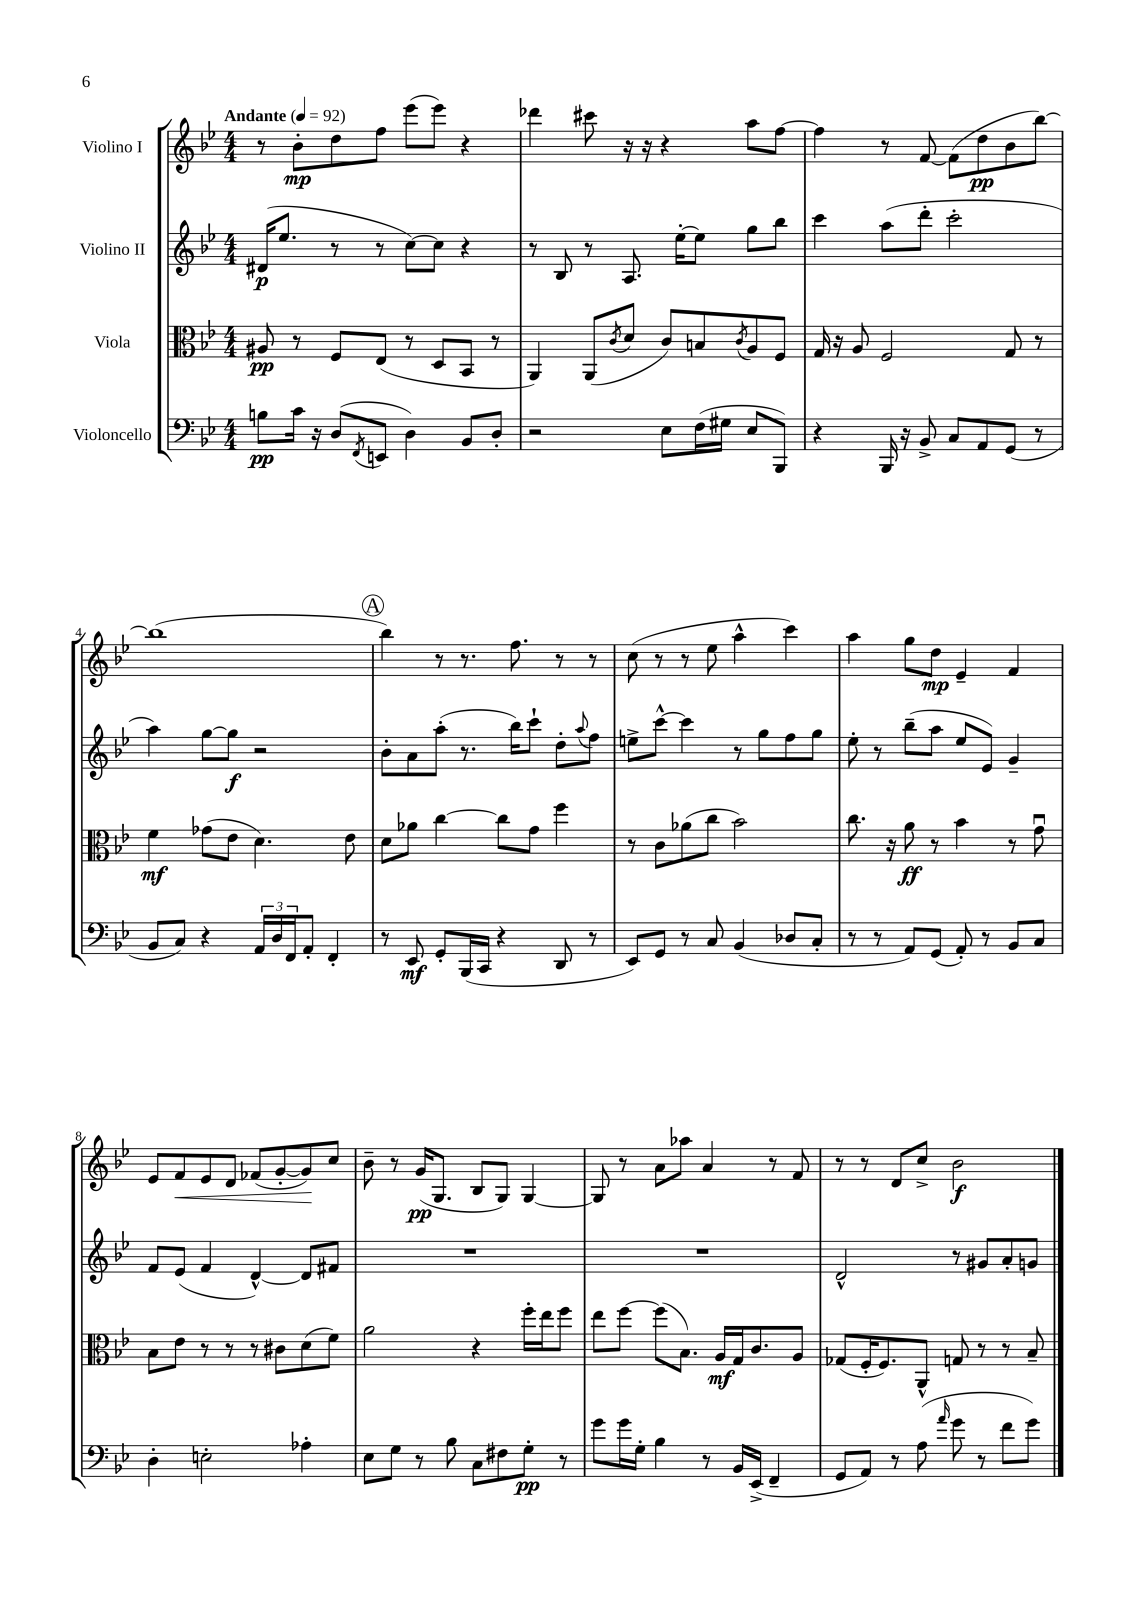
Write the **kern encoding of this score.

**kern	**dynam	**kern	**dynam	**kern	**dynam	**kern	**dynam
*part4	*part4	*part3	*part3	*part2	*part2	*part1	*part1
*staff4	*staff4	*staff3	*staff3	*staff2	*staff2	*staff1	*staff1
*I"Violoncello	*	*I"Viola	*	*I"Violino II	*	*I"Violino I	*
*clefF4	*	*clefC3	*	*clefG2	*	*clefG2	*
*k[b-e-]	*	*k[b-e-]	*	*k[b-e-]	*	*k[b-e-]	*
*M4/4	*	*M4/4	*	*M4/4	*	*M4/4	*
*MM92	*	*MM92	*	*MM92	*	*MM92	*
=1	=1	=1	=1	=1	=1	=1	=1
!	!	!	!	!	!	!LO:TX:a:B:t=Andante	!
8Bn\L	pp	8A#X/	pp	(16d#X/KL	p	8r	.
.	.	.	.	8.ee-/J	.	.	.
16c\Jk	.	8r	.	.	.	8b-'\L	mp
16r	.	.	.	.	.	.	.
(8D/L	.	8F/L	.	8r	.	8dd\	.
8qFF/	.	.	.	.	.	.	.
8EEn/J	.	(8E-/J	.	8r	.	8ff\J	.
4D\)	.	8r	.	[8cc\L)	.	(8eee-\L	.
.	.	8D/L	.	8cc\J]	.	8eee-\J)	.
8BB-/L	.	8BB-/J	.	4r	.	4r	.
8D'/J	.	8r	.	.	.	.	.
=2	=2	=2	=2	=2	=2	=2	=2
2r	.	4AA/)	.	8r	.	4ddd-X\	.
.	.	.	.	8B-/	.	.	.
.	.	(8AA/L	.	8r	.	8ccc#X\	.
.	.	8qc/	.	.	.	.	.
.	.	8d/J	.	8.A/	.	16r	.
.	.	.	.	.	.	16r	.
8E-\L	.	8c/L)	.	.	.	4r	.
.	.	.	.	[16ee-'\KL	.	.	.
(16F\L	.	8Bn/	.	8ee-\J]	.	.	.
16G#X\JJ	.	.	.	.	.	.	.
.	.	8qc/	.	.	.	.	.
8E-/L	.	8A/	.	8gg\L	.	8aa\L	.
8BBB-/J)	.	8F/J	.	8bb-\J	.	[8ff\J	.
=3	=3	=3	=3	=3	=3	=3	=3
4r	.	16G/	.	4ccc\	.	4ff\]	.
.	.	16r	.	.	.	.	.
.	.	8A/	.	.	.	.	.
16BBB-/	.	2F/	.	(8aa\L	.	8r	.
16r	.	.	.	.	.	.	.
8BB-^/	.	.	.	8ddd'\J	.	[8f/	.
8C/L	.	.	.	2ccc'\	.	(8f\L]	.
8AA/	.	.	.	.	.	8dd\	pp
(8GG/J	.	8G/	.	.	.	8b-\	.
8r	.	8r	.	.	.	[8bb-\J)	.
!!LO:LB:g=z
=4	=4	=4	=4	=4	=4	=4	=4
8BB-/L	.	4f\	mf	4aa\)	.	(1bb-]	.
8C/J)	.	.	.	.	.	.	.
4r	.	(8g-X\L	.	[8gg\L	.	.	.
.	.	8e-\J	.	8gg\J]	f	.	.
24AA/LL	.	4.d\)	.	2r	.	.	.
24D/	.	.	.	.	.	.	.
24FF/J	.	.	.	.	.	.	.
8AA'/J	.	.	.	.	.	.	.
4FF'/	.	.	.	.	.	.	.
.	.	8e-\	.	.	.	.	.
!!LO:REH:place=s1:t=A
=5	=5	=5	=5	=5	=5	=5	=5
8r	.	8d\L	.	8b-'\L	.	4bb-\)	.
8EE-/	mf	8a-X\J	.	8a\	.	.	.
8GG'/L	.	[4cc\	.	(8aa'\J	.	8r	.
(16BBB-/L	.	.	.	8.r	.	8.r	.
16CC/JJ	.	.	.	.	.	.	.
4r	.	8cc\L]	.	.	.	.	.
.	.	.	.	16bb-\KL)	.	8.ff\	.
.	.	8g\J	.	8ccc`\J	.	.	.
8DD/	.	4ff\	.	8dd'\L	.	8r	.
.	.	.	.	8qqaa/	.	.	.
8r	.	.	.	8ff\J	.	8r	.
=6	=6	=6	=6	=6	=6	=6	=6
8EE-/L)	.	8r	.	8een^\L	.	(8cc\	.
8GG/J	.	8c\L	.	[8ccc^^\J	.	8r	.
8r	.	(8a-X\	.	4ccc\]	.	8r	.
8C/	.	8cc\J	.	.	.	8ee-\	.
(4BB-/	.	2b-\)	.	8r	.	4aa^^\	.
.	.	.	.	8gg\L	.	.	.
8D-X/L	.	.	.	8ff\	.	4ccc\)	.
8C'/J	.	.	.	8gg\J	.	.	.
=7	=7	=7	=7	=7	=7	=7	=7
8r	.	8.cc\	.	8ee-'\	.	4aa\	.
8r	.	.	.	8r	.	.	.
.	.	16r	.	.	.	.	.
8AA/L)	.	8a\	ff	(8bb-~\L	.	8gg\L	.
(8GG/J	.	8r	.	8aa\J	.	8dd\J	mp
8AA'/)	.	4b-\	.	8ee-/L	.	4e-~/	.
8r	.	.	.	8e-/J)	.	.	.
8BB-/L	.	8r	.	4g~/	.	4f/	.
8C/J	.	8gu\	.	.	.	.	.
!!LO:LB:g=z
=8	=8	=8	=8	=8	=8	=8	=8
4D'\	.	8B-\L	.	8f/L	.	8e-/L	.
!	!	!	!	!	!	!	!LO:HP:b
.	.	8e-\J	.	(8e-/J	.	8f/	<
2En'\	.	8r	.	4f/	.	8e-/	.
.	.	8r	.	.	.	8d/J	.
.	.	8r	.	[4d^^/)	.	(8f-X/L	.
.	.	8c#X\L	.	.	.	[8g'/	.
4A-X'\	.	(8d\	.	8d/L]	.	8g/])	.
.	.	8f\J)	.	8f#X/J	.	8cc/J	[
=9	=9	=9	=9	=9	=9	=9	=9
8E-\L	.	2a\	.	1r	.	8b-~\	.
8G\J	.	.	.	.	.	8r	.
8r	.	.	.	.	.	(16g/KL	pp
.	.	.	.	.	.	8.G/J	.
8B-\	.	.	.	.	.	.	.
8C\L	.	4r	.	.	.	8B-/L	.
8F#X\	.	.	.	.	.	8G/J)	.
8G'\J	pp	16ff'\LL	.	.	.	[4G/	.
.	.	16ee-\J	.	.	.	.	.
8r	.	8ff\J	.	.	.	.	.
=10	=10	=10	=10	=10	=10	=10	=10
8g\L	.	8ee-\L	.	1r	.	8G/]	.
16g\L	.	[8ff\J	.	.	.	8r	.
16G'\JJ	.	.	.	.	.	.	.
4B-\	.	(8ff\L]	.	.	.	8a\L	.
.	.	8.B-\J)	.	.	.	8aa-X\J	.
8r	.	.	.	.	.	4a/	.
.	.	16A/LL	mf	.	.	.	.
16BB-/LL	.	16G/J	.	.	.	.	.
(16EE-^/JJ	.	8.c/	.	.	.	.	.
4FF~/	.	.	.	.	.	8r	.
.	.	8A/J	.	.	.	8f/	.
=11	=11	=11	=11	=11	=11	=11	=11
8GG/L	.	(8G-X/L	.	2d^^/	.	8r	.
8AA/J)	.	16F'/K	.	.	.	8r	.
.	.	8.F/)	.	.	.	.	.
8r	.	.	.	.	.	8d/L	.
(8A\	.	8AA^^/J	.	.	.	8cc^/J	.
16qqa/	.	.	.	.	.	.	.
8g\	.	8Gn/	.	8r	.	2b-\	f
8r	.	8r	.	8g#X/L	.	.	.
8f\L	.	8r	.	8a'/	.	.	.
8g\J)	.	8B-~/	.	8gn/J	.	.	.
==	==	==	==	==	==	==	==
*-	*-	*-	*-	*-	*-	*-	*-
